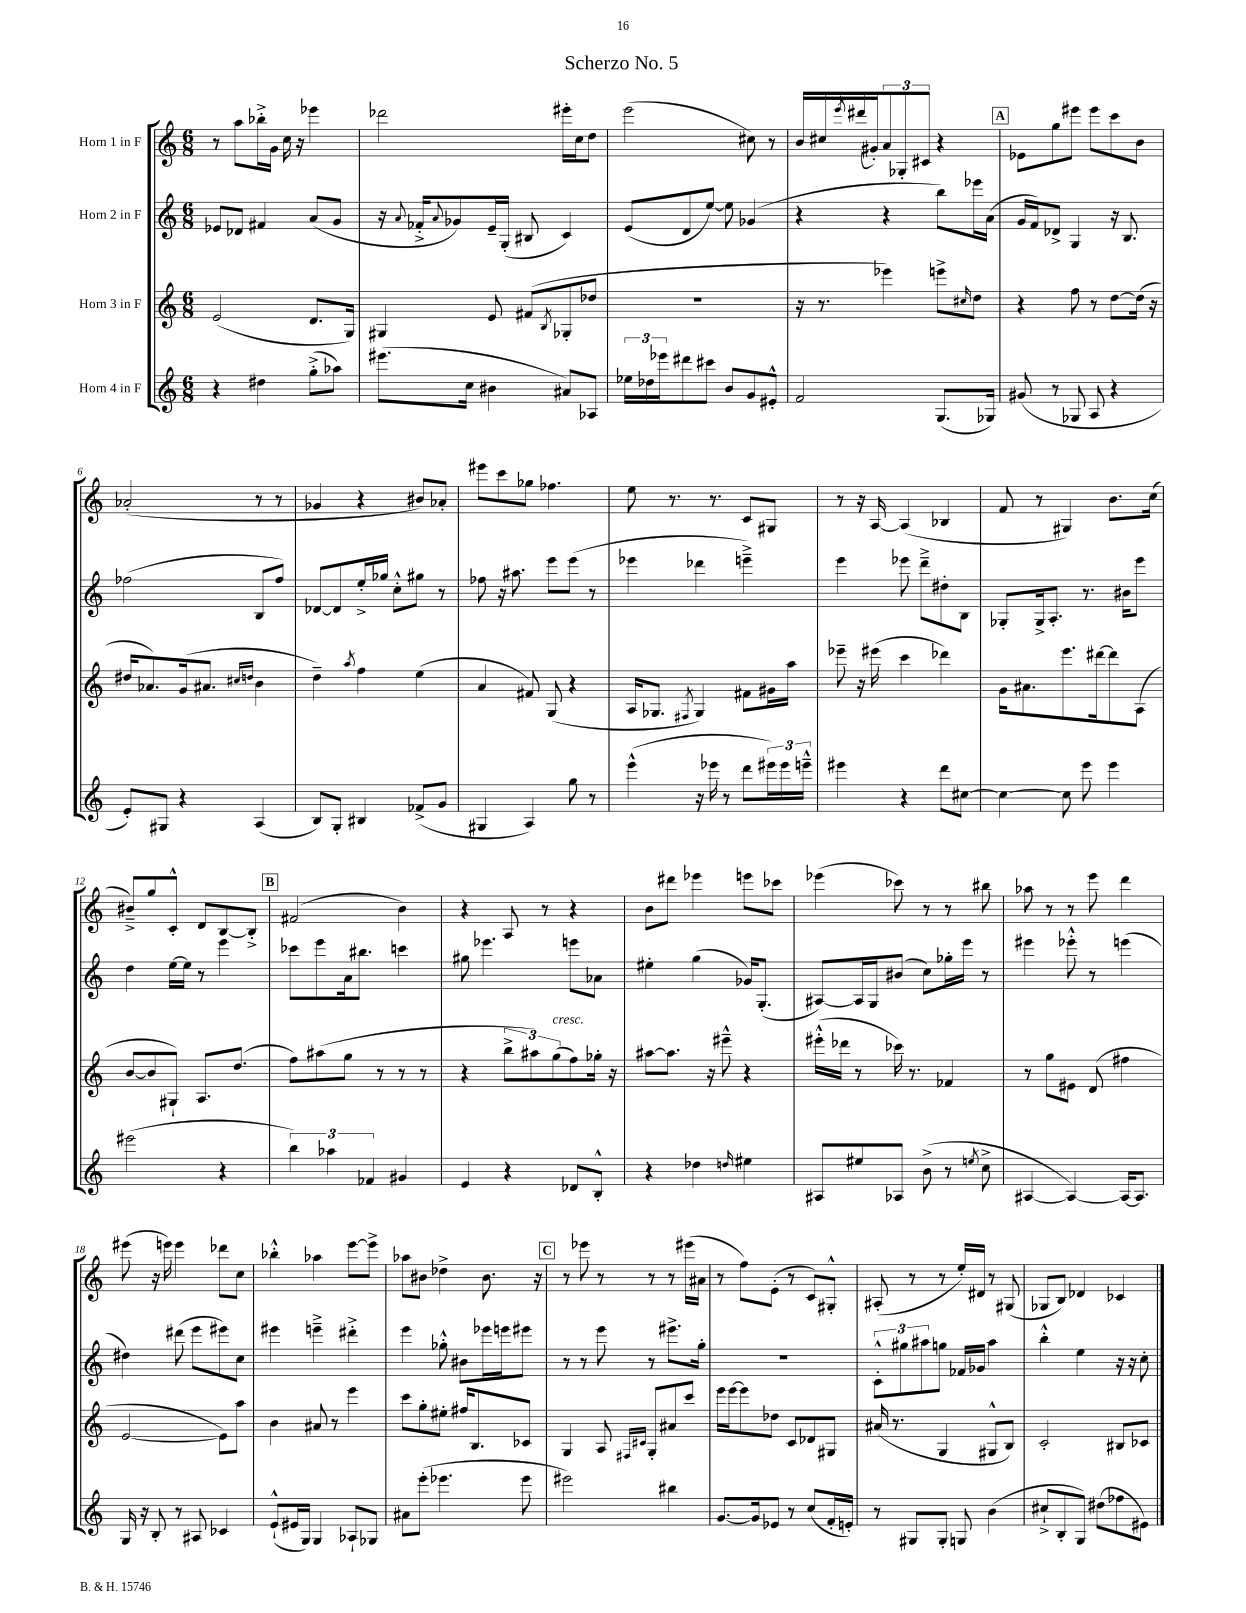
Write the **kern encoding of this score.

**kern	**kern	**kern	**kern
*part4	*part3	*part2	*part1
*staff4	*staff3	*staff2	*staff1
*I"Horn 4 in F	*I"Horn 3 in F	*I"Horn 2 in F	*I"Horn 1 in F
*clefG2	*clefG2	*clefG2	*clefG2
*k[]	*k[]	*k[]	*k[]
*M6/8	*M6/8	*M6/8	*M6/8
=1	=1	=1	=1
4r	(2e/	8e-X/L	8r
.	.	8d-X/J	8aa\L
4dd#X\	.	4f#X/	16bb-X'^\L
.	.	.	16g\JJ
.	.	.	16cc\
.	.	.	16r
(8gg'^\L	8.d/L	(8a/L	4eee-X\
8aa-X\J)	.	8g/J	.
.	16G/Jk)	.	.
=2	=2	=2	=2
(8.eee#X\L	4G#X/	16r	2ddd-X\
.	.	8qqa/	.
.	.	16f-X'^/KL	.
.	.	8qqa/	.
.	.	8g-X/)	.
16cc\Jk	.	.	.
4b#X\	8e/	16e~/L	.
.	.	(16G'/JJ	.
.	(8f#X/L	8B#X/	.
.	8qB/	.	.
8a#X/L)	8G-X'/	4c/)	16eee#X'\LL
.	.	.	16cc\J
8A-X/J	8dd-X/J	.	8dd\J
=3	=3	=3	=3
24ee-X\LL	2.r	(8e/L	(2eee\
24dd-X\	.	.	.
24eee-X\J	.	.	.
8ddd#X\	.	8d/	.
8ccc#X\J	.	[8ee/J)	.
8b/L	.	8ee\]	.
8g/	.	(4g-X/	8cc#X\)
8e#X'^^/J	.	.	8r
=4	=4	=4	=4
2f/	16r	4r	16b/LL
.	8.r	.	16cc#X/
.	.	.	8qeee/
.	.	.	(16ddd#X/
.	.	.	16g#X'/J)
.	4eee-X\)	4r	12a/
.	.	.	12G-X'/
.	.	.	12c#X/J
(8.G/L	8eeen^\L	8bb\L)	4r
.	16qqcc#X/	.	.
.	8dd\J	16eee-X\L	.
16G-X/Jk)	.	(16a\JJ	.
!!LO:REH:place=s1:t=A
=5	=5	=5	=5
(8g#X/	4r	16g/LL	8e-X\L
.	.	16f/J)	.
8r	.	8d-X^/J	8gg\
8G-X/	8ff\	4G/	8eee#X\J
8A/	8r	.	8eee#\L
4r	[8dd\L	16r	8ccc\
.	.	8.B/	.
.	(16dd\Jk]	.	8b\J
.	16r	.	.
!!LO:LB:g=z
=6	=6	=6	=6
8e'/L)	16dd#X/KL	(2ff-X\	(2a-X'/
.	8.a-X/)	.	.
8G#X/J	.	.	.
4r	(16g/k	.	.
.	8.a#X/J	.	.
.	16qqcc#X/LL	.	.
.	16qqddn/JJ	.	.
(4A/	4b\	8B/L	8r
.	.	8ff-/J)	8r
=7	=7	=7	=7
8B/L)	4dd~\)	[8d-X/L	4g-X/
8G'/J	.	8d-/]	.
.	8qaa/	.	.
4B#X/	4ff\	16ee'^/L	4r
.	.	16gg-X/JJ	.
.	.	8cc'^^\L	.
(8f-X^/L	(4ee\	8gg#X\J	8b#X/L)
8g/J	.	8r	8a-X'/J
=8	=8	=8	=8
4G#X/	4a/	8ff-X\	8eee#X\L
.	.	16r	8ccc\
.	.	8.aa#X\	.
4A/)	8f#X/)	.	8gg-X\J
.	(8G/	8eee\L	4.ff-X\
8gg\	4r	(8eee\J	.
8r	.	8r	.
=9	=9	=9	=9
(4eee^^\	16A/KL	4eee-X\	8ee\
.	8.G-X/J	.	.
.	.	.	8.r
.	8qF#X/	.	.
16r	4G-/)	4ddd-X\	.
16eee-X\	.	.	8.r
8r	.	.	.
8ddd\L	8f#X\L	4eeen~^\)	8c/L
24eee#X\L)	16g#X\L	.	8G#X/J
24eee#\	.	.	.
.	16aa\JJ	.	.
24eeen~^^\JJ	.	.	.
=10	=10	=10	=10
4eee#X\	8eee-X~\	4eee\	8r
.	16r	.	16r
.	(16eee#X\	.	[16A/
4r	4ccc\	8eee-X\	(4A/]
.	.	8ddd~^\L	.
8ddd\L	4ddd-X\)	8dd#X'\	4B-X/
[8cc#X\J	.	8B\J	.
=11	=11	=11	=11
4cc#\_	16g\KL	8G-X'/L	8f/
.	8.a#X\	.	.
.	.	16G-^/k	8r
.	.	8.A'/J	.
8cc#\]	8.eee\	.	4G#X/)
8eee\	.	8.r	.
.	[16ddd#X\k	.	.
4eee\	8ddd#\]	.	8.b\L
.	.	16b#X\KL	.
.	(8A\J	8eee\J	.
.	.	.	(16cc\Jk
!!LO:LB:g=z
=12	=12	=12	=12
(2eee#X\	[8b/L	4dd\	8b#X~^/L)
.	8b/]	.	8gg/
.	8G#X`/J)	[16ee\LL	8c'^^/J
.	.	16ee\JJ]	.
.	8.A/L	8r	8d/L
4r	.	4eee\	[8B/
.	(8.dd/J	.	.
.	.	.	8B'^/J]
!!LO:REH:place=s1:t=B
=13	=13	=13	=13
6bb\)	8ff\L)	8ccc-X\L	(2f#X/
.	(8aa#X\	8eee\	.
6aa-X\	.	.	.
.	8gg\J	16a\k	.
.	.	8.bb#X\J	.
6f-X/	.	.	.
.	8r	.	.
4g#X/	8r	4cccn\	4b\)
.	8r	.	.
=14	=14	=14	=14
4e/	4r	8gg#X\	4r
.	.	4.eee-X\	.
4r	12bb^\L	.	8A/
.	12aa#X\)	.	.
.	.	.	8r
!	!LO:TX:a:i:t=cresc.	!	!
.	(12gg\	.	.
8d-X/L	8ff\)	8eeen\L	4r
8B'^^/J	16gg-X'\Jk	8a-X\J	.
.	16r	.	.
=15	=15	=15	=15
4r	[8aa#X\L	4ee#X'\	8b\L
.	8.aa#\J]	.	8ddd#X\J
4dd-X\	.	(4gg\	4eee-X\
.	16r	.	.
.	8eee#X~^^\	.	.
16qqddn/	.	.	.
4ee#X\	4r	16g-X/KL)	8eeen\L
.	.	(8.G'/J	.
.	.	.	8ccc-X\J
=16	=16	=16	=16
8A#X/L	(16eee#X'^^\LL	[8A#X/L)	(4eee-X\
.	16ddd-X\JJ	.	.
8ee#X/	8r	16A#/L]	.
.	.	16G/J	.
8A-X/J	16ccc-X\)	(8b#X/J	8ccc-X\)
.	8.r	.	.
(8b^\	.	8cc\L)	8r
8r	4f-X/	16gg-X'\L	8r
.	.	16eee\JJ	.
8qeen/	.	.	.
8cc^\	.	8r	8bb#X\
=17	=17	=17	=17
[4A#X/	8r	4eee#X\	8aa-X\
.	8gg\L	.	8r
4A#/_)	8e#X\J	8eee-X'^^\	8r
.	(8d/	8r	8eee\
16A#/KL_	4ff#X\	(4eeen\	4ddd\
8.A#/J]	.	.	.
!!LO:LB:g=z
=18	=18	=18	=18
16G/	[2e/	4dd#X\)	(8eee#X\
16r	.	.	.
8B'/	.	.	16r
.	.	.	16eeen\)
8r	.	(8ddd#X\	4eee\
8A#X/	.	8eee\L	.
4c-X/	8e\L])	8eee#X\)	8ddd-X\L
.	8aa\J	8cc\J	8cc\J
=19	=19	=19	=19
(8e`^^/L	4b\	4eee#X\	4bb-X'^^\
16e#X/L	.	.	.
16G/JJ)	.	.	.
4G/	8a#X/	4eeen~^\	4aa-X\
.	8r	.	.
8A-X`/L	4eee\	4ddd#X'^\	[8eee\L
8G-X/J	.	.	8eee^\J]
=20	=20	=20	=20
8a#X\L	8ccc\L	4eee\	8aa-X\L
(8eee'\J	8gg'\	.	8b#X\J
4.eee-X\	8ee#X'\J	8gg-X'^^\	4dd-X^\
.	16ff#X/KL	8b#X\L	.
.	8.B/	.	.
.	.	16eee-X\L	8.b#\
.	.	16eeen\J	.
8eee-\	8c-X/J	8eee#X\J	.
.	.	.	16r
!!LO:REH:place=s1:t=C
=21	=21	=21	=21
2eee#X\)	4G/	8r	8r
.	.	8r	8eee-X\
.	8A/	8eee\	8r
.	16qqF#X/LL	.	.
.	16qqc#X/JJ	.	.
.	8G'/L	8r	8r
4bb#X\	8a#X/	8.eee#X^\L	8r
.	8ccc/J	.	(16eee#X\LL
.	.	16gg'\Jk	16a#X\JJ
=22	=22	=22	=22
[8.g/L	16eee\LL	2.r	8r
.	[16eee\J	.	.
.	8eee\]	.	8ff\L)
16g/k]	.	.	.
8e-X/J	8dd-X\J	.	(8e'\J
8r	8c/L	.	8r
(8cc/L	8d-X/	.	8c/L)
16f'/L	8G#X/J	.	8G#X'^^/J
16en'/JJ)	.	.	.
=23	=23	=23	=23
8r	(16a#X/	12c'^^\L	(8A#X'/
.	8.r	.	.
.	.	12gg#X\	.
8G#X/L	.	.	8r
.	.	12aa#X\	.
8G#'/J	4G/	8ggn\J	8r
8Gn/	.	16f-X/LL	16ee'/LL)
.	.	16g-X/JJ	16d#X/JJ
(4b\	8G#X^^/L	4aa#\	8r
.	8B/J)	.	(8G#X/
=24	=24	=24	=24
8cc#X`^/L	2c'/	4bb'^^\	8G-X/L
8B'/	.	.	8B/J)
8G/J)	.	4ee\	4d-X/
(8dd#X\L	.	.	.
8ff-X\	8B#X/L	16r	4c-X/
.	.	16r	.
8e#X\J)	8c-X/J	8cc'\	.
==	==	==	==
*-	*-	*-	*-
